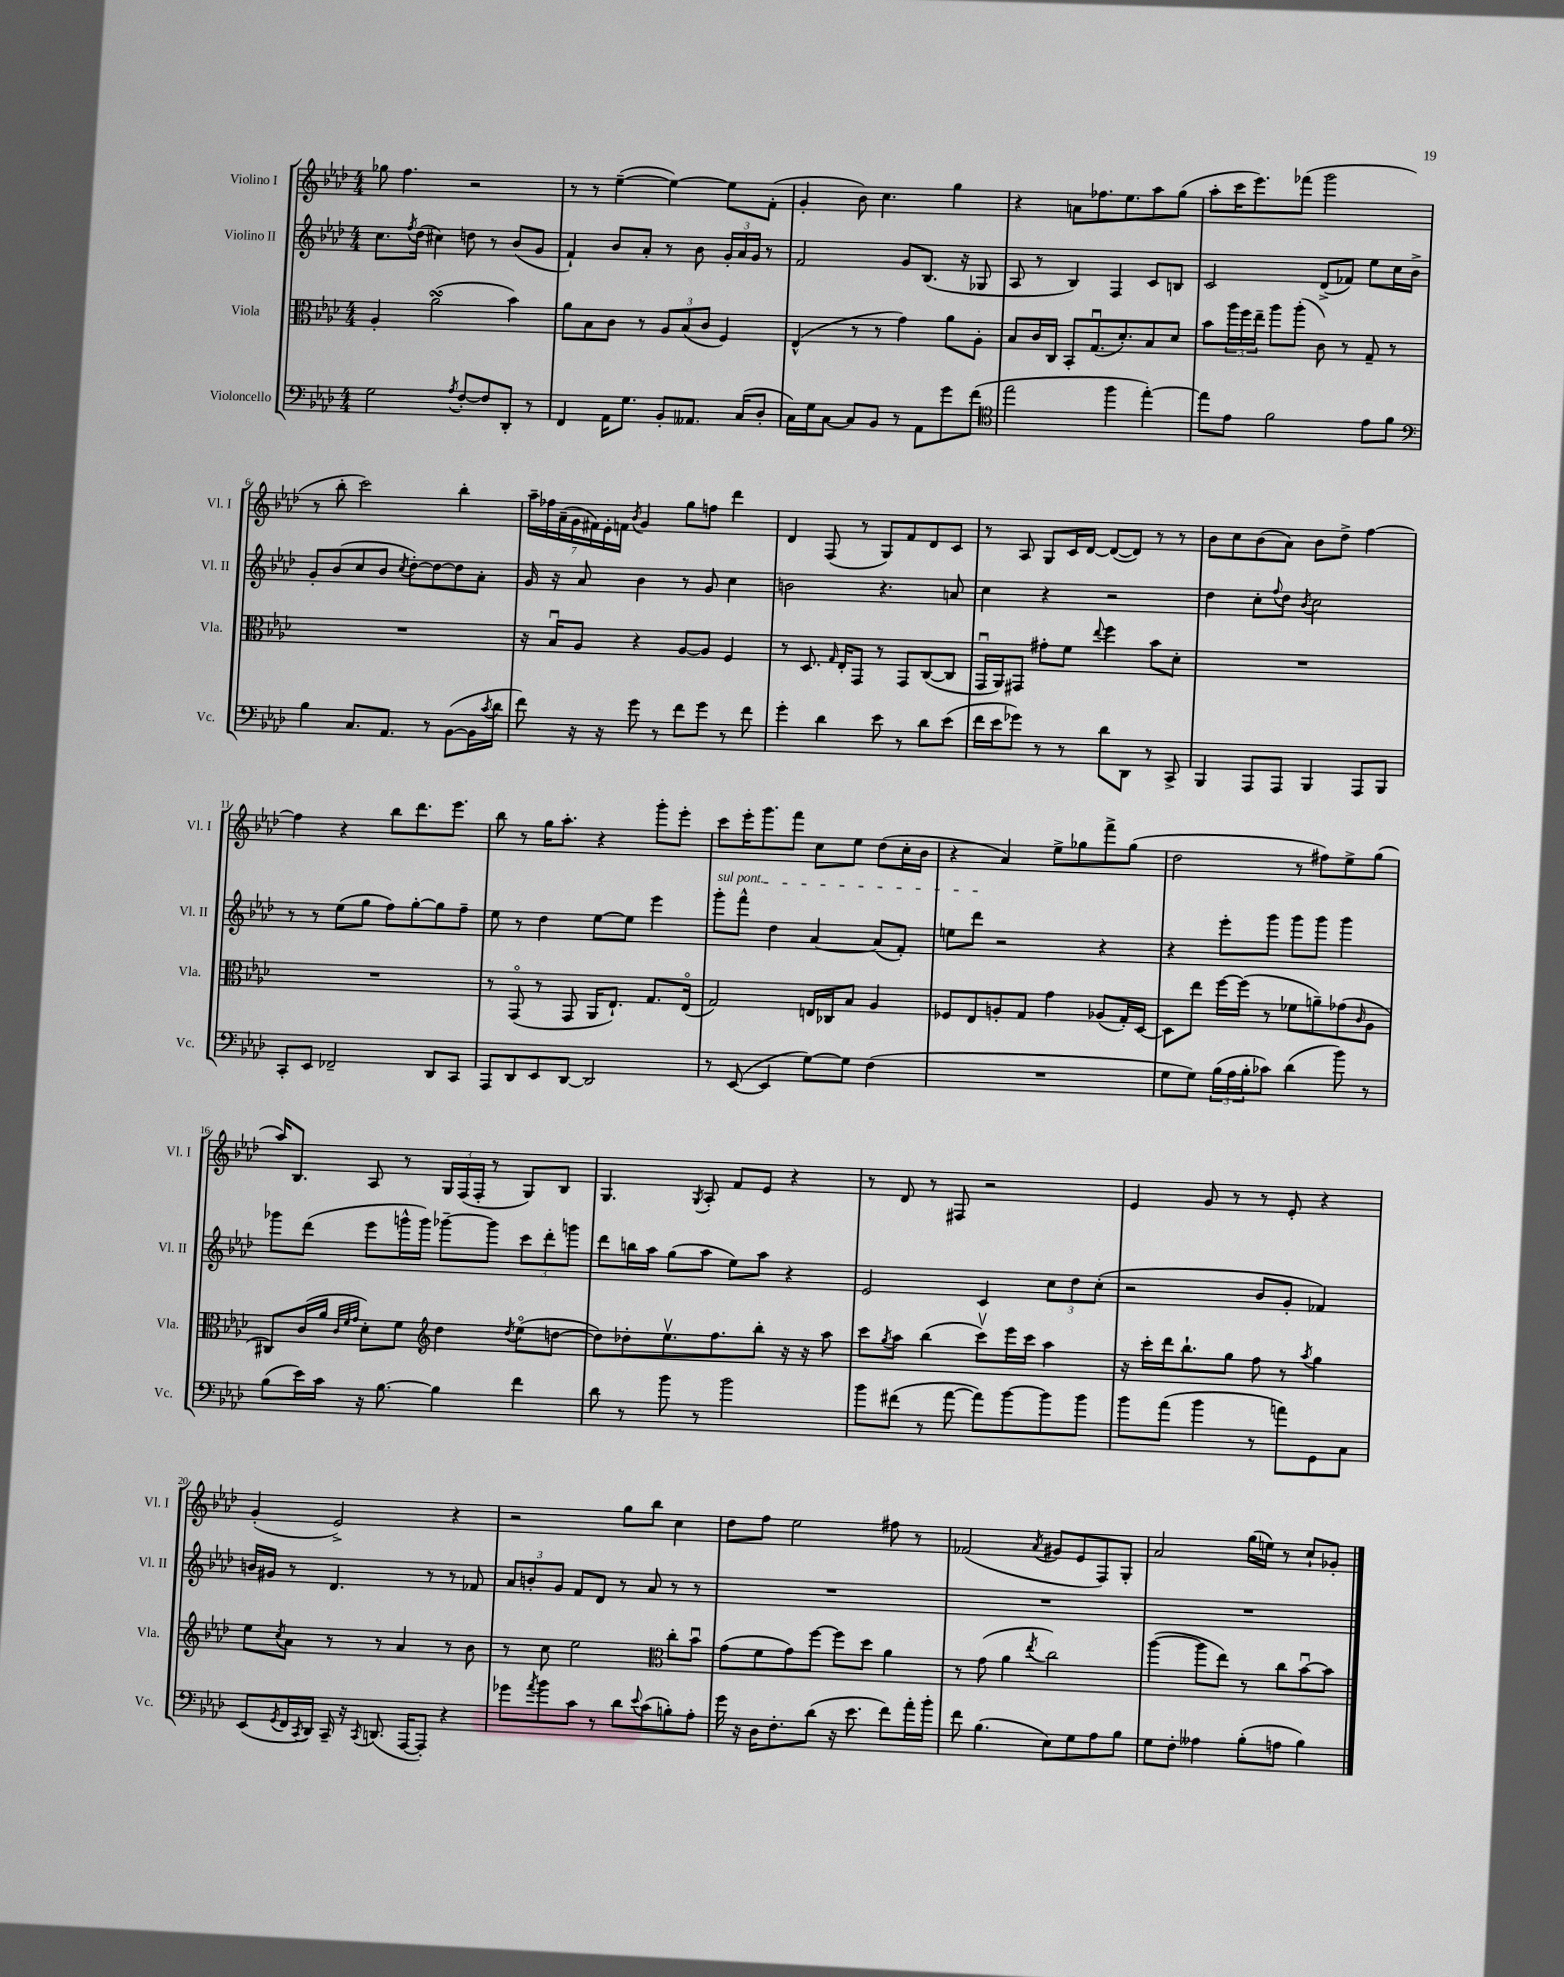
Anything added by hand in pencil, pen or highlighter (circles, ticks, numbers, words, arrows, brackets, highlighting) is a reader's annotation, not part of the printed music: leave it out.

**kern	**kern	**kern	**kern
*part4	*part3	*part2	*part1
*staff4	*staff3	*staff2	*staff1
*I"Violoncello	*I"Viola	*I"Violino II	*I"Violino I
*I'Vc.	*I'Vla.	*I'Vl. II	*I'Vl. I
*clefF4	*clefC3	*clefG2	*clefG2
*k[b-e-a-d-]	*k[b-e-a-d-]	*k[b-e-a-d-]	*k[b-e-a-d-]
*M4/4	*M4/4	*M4/4	*M4/4
=1	=1	=1	=1
2G\	4A-'/	8.cc\L	8gg-X\
.	.	.	4.ff\
.	.	8qff/	.
.	.	(16dd-\Jk	.
.	(2a-sSSs\	4cc#X\)	.
8qA-/	.	.	.
[8F'/L	.	8ddn\	2r
8F/]	.	8r	.
8DD-'/J	4b-\)	(8b-/L	.
8r	.	8g/J	.
=2	=2	=2	=2
4FF/	8a-\L	4f`/)	8r
.	8B-\	.	8r
16AA-\KL	8c\J	8b-/L	([4ee-~\
8.G\J	.	.	.
.	8r	8a-'/J	.
8BB-'/L	12A-/L	8r	4ee-\_)
.	(12B-/	.	.
8.AA--X/J	.	8b-\	.
.	12c/J	.	.
.	4F/)	24g'/LL	8ee-\L]
.	.	24a-/	.
(16C/KL	.	.	.
.	.	24g/JJ	.
8D-'/J	.	8r	(8f'\J
=3	=3	=3	=3
16C\LL)	(4E-^^/	2f/	4g'/
16G\J	.	.	.
[8C\J	.	.	.
8C/L]	8r	.	8b-\)
8BB-/J	8r	.	4.cc\
8r	4g\)	8g/L	.
8AA-\L	.	(8.B-/J	.
8g\	8a-\L	.	4gg\
.	.	16r	.
(8f\J	8A-'\J	8G-X/	.
=4	=4	=4	=4
*clefC4	*	*	*
2ee-\	8B-/L	8A-/	4r
.	16c/L	8r	.
.	16C/JJ	.	.
.	8BB-'/L	4B-/)	8an\L
.	(8.Gu/	.	8.ff-X\
4ff\	.	4F/	.
.	8.d-'/)	.	8.ee-\
[4ee-'\)	8B-/	8c/L	8aa-\
.	8d-/J	8Bn/J	(8gg\J
=5	=5	=5	=5
8ee-\L]	8b-\L	2c/	8aa-'\L
8e-\J	24aa-\L	.	16ccc\K
.	24ff\	.	.
.	.	.	8.eee-\)
.	24ee-~\JJ	.	.
2f\	8aa-\L	.	.
.	(8aa-'\J	.	(8fff-X\J
.	8c\)	(8d-^/L	2ggg\
.	8r	8f-X/J)	.
8e-\L	8G~/	8ee-\L	.
8f\J	8r	16cc\L	.
.	.	16b-^\JJ	.
!!LO:LB:g=z
=6	=6	=6	=6
*clefF4	*	*	*
4B-\	1r	8g'/L	8r
.	.	(8b-/	8bb-'\
8.C/L	.	8cc/	2ccc\)
.	.	8b-/J	.
8.AA-/J	.	.	.
.	.	8qcc/	.
.	.	[8dd-'\L)	.
8r	.	8dd-\_	.
([8BB-\L	.	8dd-\]	4bb-'\
16BB-\L]	.	8a-'\J	.
8qc/	.	.	.
16d-\JJ	.	.	.
=7	=7	=7	=7
8f\)	16r	16g/	28aa-~\LL
.	.	.	28ff-X\
.	16B-u/KL	16r	.
.	.	.	(28a-~\
.	.	.	28g\
16r	8A-/J	8a-/	.
.	.	.	28f#X\)
.	.	.	28e-'\
16r	.	.	.
.	.	.	28fn\JJ
.	.	.	8qb-/
8g\	4r	4b-\	4g/
8r	.	.	.
8f\L	[8A-/L	8r	8gg\L
8g\J	8A-/J]	8g/	8ffn\J
8r	4F/	4cc\	4ddd-\
8f\	.	.	.
=8	=8	=8	=8
4g'\	8r	2bn\	4d-/
.	8.D-/	.	.
4d-\	.	.	(8F/
.	16qqG/	.	.
.	16E-'/KL	.	.
.	8GG/J	.	8r
8e-\	8r	4.r	8G/L)
8r	8GG/L	.	8f/
8d-\L	([8C/	.	8d-/
(8e-\J	8C/J]	8an/	8c/J
=9	=9	=9	=9
16f\LL	16GGu/LL	4cc\	8r
16e-\J	16AA-/J)	.	.
8g-X\J)	8GG#X/J	.	8A-/
8r	8g#X'\L	4r	8G/L
8r	8f\J	.	16c/L
.	.	.	[16d-/JJ
.	8qqee-/	.	.
8d-\L	4ff\	2r	(8d-/L_
8DD-\J	.	.	8d-/J])
8r	8b-\L	.	8r
8CC^/	8d-'\J	.	8r
=10	=10	=10	=10
4BBB-/	1r	4dd-\	8b-\L
.	.	.	8cc\
8AAA-/L	.	8cc'\L	(8b-\
.	.	8qqff/	.
8AAA-/J	.	8dd-\J	8a-\J)
.	.	8qb-/	.
4BBB-/	.	2cc\	8b-\L
.	.	.	8dd-^\J
8AAA-/L	.	.	[4ff\
8BBB-/J	.	.	.
!!LO:LB:g=z
=11	=11	=11	=11
8CC'/L	1r	8r	4ff\]
8EE-/J	.	8r	.
2FF-X~/	.	(8ee-\L	4r
.	.	8gg\J	.
.	.	8ff\L)	8bb-\L
.	.	[8gg'\	8.ddd-\
8DD-/L	.	8gg\]	.
.	.	.	8.eee-\J
8CC/J	.	8ff~\J	.
=12	=12	=12	=12
8AAA-/L	8r	8ee-\	8bb-\
8DD-/	(8GG/	8r	8r
8EE-/	8r	4dd-\	16gg\KL
.	.	.	8.aa-'\J
[8DD-/J	8GG/	.	.
2DD-/]	16AA-/KL	[8ee-\L	4r
.	8.E-`/J)	.	.
.	.	8ee-\J]	.
.	8.G/L	4eee-\	8ggg'\L
.	.	.	8eee-'\J
.	(16E-/Jk	.	.
=13	=13	=13	=13
!	!	!LO:TX:a:i:t=sul pont.	!
8r	2G/)	8ggg'\L	8ccc\L
([8EE-/	.	8fff^^\J	16eee-'\K
.	.	.	8.ggg\
4EE-/]	.	4dd-\	.
.	.	.	8fff\J
[8G\L)	16En/LL	[4a-/	8cc\L
.	16C-X/J	.	.
8G\J]	8B-/J	.	8ee-\J
(4F\	4A-/	(8a-/L]	(8dd-\L
.	.	8f'/J)	16cc'\L
.	.	.	16b-\JJ
=14	=14	=14	=14
1r	8F-X/L	8een\L	4r
.	8E-/	8ddd-\J	.
.	8An'/	2r	4a-/)
.	8G/J	.	.
.	4g\	.	8ee-^\L
.	.	.	8gg-X\
.	(8A-X/L	4r	8fff^\
.	16G'/L)	.	(8gg-\J
.	[16D-/JJ	.	.
=15	=15	=15	=15
8G\L	8D-\L]	4r	2dd-\
8G\J)	8ee-\J	.	.
(24B-\LL	[16ff\LL	8eee-'\L	.
24A-\	.	.	.
.	(16ff\JJ]	.	.
24B-'\J	.	.	.
8c-X\J)	8r	8ggg\J	.
(4d-\	8f-X\L	8ggg\L	8r
.	8an~\)	8ggg\J	8ff#X\L)
8b-\)	(8g-X\	4ggg\	8ee-^\
.	16qqc/	.	.
8r	8A-\J	.	(8gg\J
!!LO:LB:g=z
=16	=16	=16	=16
(8B-\L	8C#X/L)	8ggg-X\L	16aa-/KL)
.	.	.	8.B-/J
16e-\L)	(16c/L	(8ddd-\J	.
16c\JJ	16a-/JJ	.	.
.	32qqc/LLL	.	.
.	32qqf/	.	.
.	32qqg/JJJ	.	.
16r	8d-'\L)	8eee-\L	8A-/
[8.B-\	.	.	.
.	8f\J	16gggn^^\L	8r
.	.	16ggg\JJ)	.
*	*clefG2	*	*
4B-\]	4dd-\	[8ggg-X~\L	24G/LL
.	.	.	(24F/
.	.	.	24F'/JJ
.	.	8ggg-\J]	8r
.	8qdd-/	.	.
4f\	(8ee-\L	12ccc\L	8G/L)
.	.	12ddd-'\	.
.	[8ddn\J	.	8B-/J
.	.	12gggn\J	.
=17	=17	=17	=17
8d-\	8dd\L])	8ddd-\L	4.G/
8r	8dd-X'\	16bbn\L	.
.	.	16aa-\JJ	.
8b-\	8.ee-v\	(8gg\L	.
.	.	.	8qG/
8r	.	8aa-\J	8A-'/
.	8.ff\	.	.
2b-\	.	8ee-\L)	8f/L
.	8bb-'\J	8aa-\J	8e-/J
.	16r	4r	4r
.	16r	.	.
.	8aa-\	.	.
=18	=18	=18	=18
8b-\L	8ccc\L	2e-/	8r
.	8qgg/	.	.
(8f#X\J	8aa-\J	.	8d-/
8r	(4bb-\	.	8r
[8a-\	.	.	8F#X/
8a-\L])	8cccv\L)	4c/	2r
[8b-\	16eee-\L	.	.
.	16ccc\JJ	.	.
8b-\]	4aa-\	12cc\L	.
.	.	12dd-\	.
8b-\J	.	.	.
.	.	(12cc'\J	.
=19	=19	=19	=19
8b-\L	16r	2r	4e-/
.	16ccc'\LL	.	.
(8a-\J	16ddd-\J	.	.
.	8.bb-`\	.	.
4b-\	.	.	8g/
.	8gg\J	.	8r
8r	8ff\	8b-/L	8r
8an\L)	8r	8g'/J	8e-'/
.	8qaa-/	.	.
8GG\	4gg\	4f-X/)	4r
8C\J	.	.	.
!!LO:LB:g=z
=20	=20	=20	=20
(8EE-/L	8ee-\L	16bn/LL	(4g'/
.	.	16g#X/JJ	.
8qGG/	8qcc/	.	.
16FF/L	8a-\J	8r	.
8qCC/	.	.	.
16DD-/JJ)	.	.	.
16CC~/	8r	4.d-/	2e-^/)
16r	.	.	.
8qCC/	.	.	.
(8.DDn/	8r	.	.
.	4a-/	.	.
[16AAA-/KL	.	.	.
8AAA-'/J])	.	8r	.
4r	8r	8r	4r
.	8b-\	8f-X/	.
=21	=21	=21	=21
8g-X\L	8r	12a-/L	2r
.	.	12bn'/	.
8qa-/	.	.	.
8b-\	8cc\	.	.
.	.	12g/J	.
8c\J	2ee-\	8f/L	.
8r	.	8d-/J	.
8d-\L	.	8r	8gg\L
8qqe-/	.	.	.
(8c\	.	8a-/	8bb-\J
*	*clefC3	*	*
8Bn'\)	8cc'\L	8r	4cc\
8A-'\J	8b-u\J	8r	.
=22	=22	=22	=22
16g\	(8g\L	1r	8dd-\L
16r	.	.	.
16D-\KL	8f\	.	8ff\J
8.F'\	.	.	.
.	8g\)	.	2ee-\
(8d-\J	[8ff\J	.	.
16r	8ff\L]	.	.
8.e-\	.	.	.
.	8dd-\J	.	.
8f\L)	4a-\	.	8ff#X\
16a-'\L	.	.	8r
16b-'\JJ	.	.	.
=23	=23	=23	=23
8f\	8r	1r	(2f-X/
(4.B-\	(8g\	.	.
.	4a-\	.	.
.	8qee-/	.	8qa-/
8E-\L)	2cc\)	.	8g#X/L
8G\	.	.	8e-/
8A-\	.	.	8F/)
8B-\J	.	.	8G'/J
=24	=24	=24	=24
8G\L	([4aa-\	1r	2a-/
8F'\J	.	.	.
4A--X\	8aa-\L]	.	.
.	8ee-\J)	.	.
(8B-'\L	8r	.	(16gg\LL
.	.	.	16een\JJ)
8An\J	8cc\L	.	8r
4B-\)	[8b-u\	.	8cc`/L
.	8b-\J]	.	8g-X'/J
==	==	==	==
*-	*-	*-	*-
